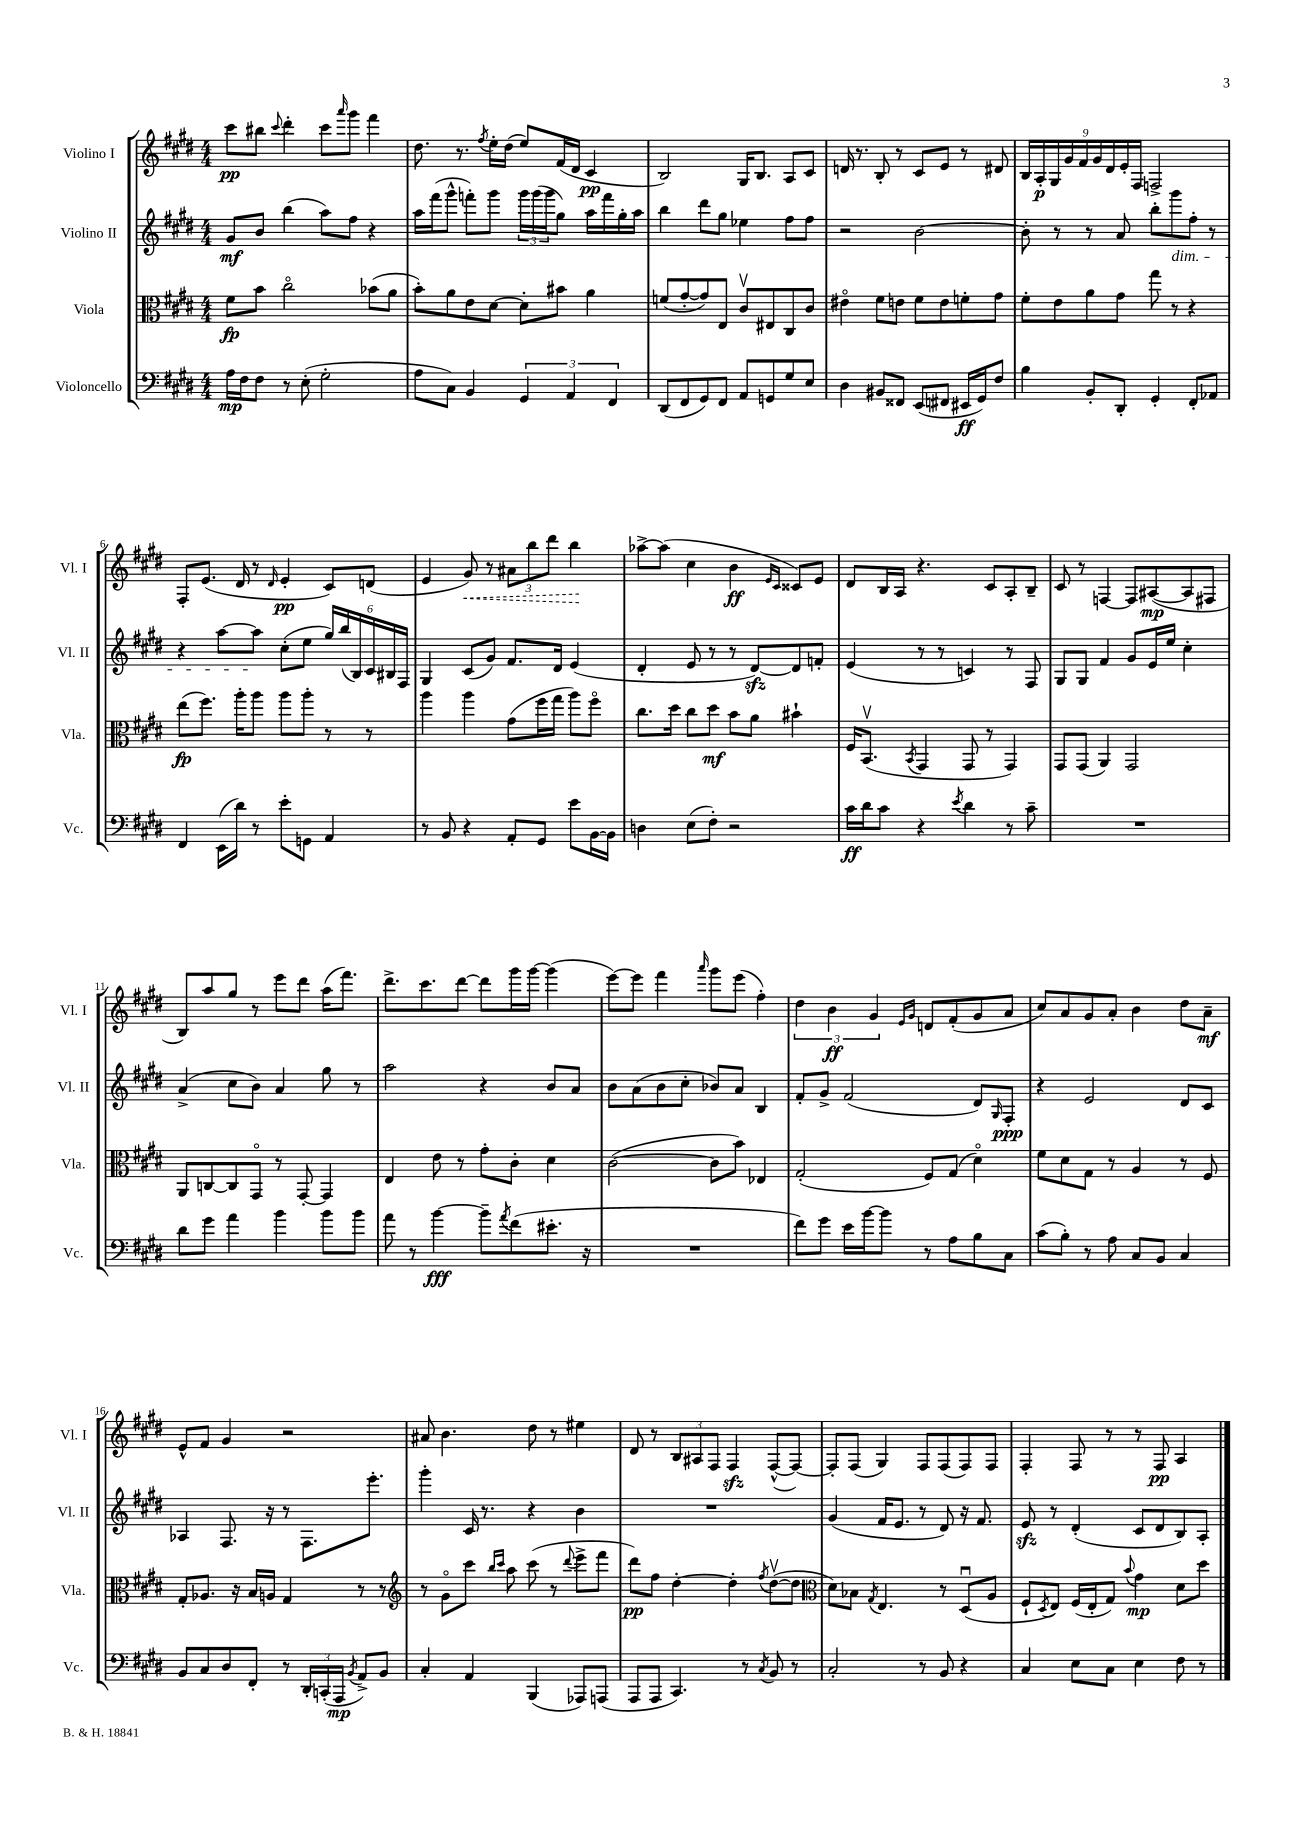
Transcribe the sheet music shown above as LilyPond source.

<<
\new StaffGroup <<
\new Staff = "s0" \with { instrumentName = "Violino I" shortInstrumentName = "Vl. I" } {
    \clef treble \key e \major \numericTimeSignature \time 4/4
    cis'''8\pp bis''8 \appoggiatura { cis'''8 } dis'''4-. cis'''8 \grace { a'''16 } gis'''8 fis'''4 |
    dis''8. r8. \acciaccatura { fis''8 } e''16-. dis''16( e''8) fis'16( dis'16 cis'4\pp |
    b2) gis16 b8. a8 cis'8 |
    d'16 r8. b8-. r8 cis'8 e'8 r8 dis'8 |
    \tuplet 9/8 { b16 a16-.\p gis16 gis'16 fis'16 gis'16 dis'16 e'16-. fis16 } f2-> |
    fis8-. e'8.( dis'16 r8 \grace { dis'16 } e'4-.\pp cis'8) d'8( |
    e'4 \once \override Hairpin.style = #'dashed-line gis'8\<) r8 \tuplet 3/2 { ais'8 b''8 dis'''8 } b''4\! |
    aes''8~-> aes''8( cis''4 b'4\ff \grace { e'16 cis'16 } cisis'8) e'8 |
    dis'8 b16 a16 r4. cis'8 a8-. b8-- |
    cis'8 r8 f4~ f8 ais8~\mp( ais8 fis8 |
    b8) a''8 gis''8 r8 e'''8 dis'''8 a''16( fis'''8.) |
    dis'''8.-> cis'''8. dis'''8~ dis'''8 gis'''16 gis'''16~ gis'''4( |
    e'''8~) e'''8 fis'''4 \grace { a'''16 } gis'''8 e'''8( fis''4-.) |
    \tuplet 3/2 { dis''4 b'4\ff gis'4 } \grace { e'16 gis'16 } d'8 fis'8-.( gis'8 a'8 |
    cis''8) a'8 gis'8 a'8-. b'4 dis''8 a'8--\mf |
    e'8-^ fis'8 gis'4 r2 |
    ais'8 b'4. dis''8 r8 eis''4 |
    dis'8 r8 \tuplet 3/2 { b8 ais8 fis8 } fis4\sfz fis8~-^( fis8~) |
    fis8-. fis8( gis4) fis8 fis8( fis8) fis8 |
    fis4-. fis8 r8 r8 fis8\pp a4 \bar "|." |
}
\new Staff = "s1" \with { instrumentName = "Violino II" shortInstrumentName = "Vl. II" } {
    \clef treble \key e \major \numericTimeSignature \time 4/4
    gis'8\mf b'8 b''4( a''8) fis''8 r4 |
    a''16 fis'''16( gis'''8-^ f'''8-.) gis'''8 \tuplet 3/2 { gis'''16 gis'''16( gis'''16 } gis''8) a''16 f'''16 gis''16-. a''16 |
    b''4 dis'''8 gis''8 ees''4 fis''8 fis''8 |
    r2 b'2~ |
    b'8-. r8 r8 a'8 b''8-. gis'''8\dim fis''8-. r8 |
    r4 a''8~ a''8\! cis''8-.( e''8 \tuplet 6/4 { gis''16) b''16( b16) cis'16 bis16 fis16 } |
    gis4 cis'8( gis'8) fis'8. dis'16 e'4( |
    dis'4-. e'8 r8 r8 dis'8~\sfz) dis'8 f'8-. |
    e'4( r8 r8 c'4) r8 fis8 |
    gis8 gis8 fis'4 gis'8 e'16 e''16 cis''4-. |
    a'4->( cis''8 b'8) a'4 gis''8 r8 |
    a''2 r4 b'8 a'8 |
    b'8 a'8( b'8 cis''8-. bes'8) a'8 b4 |
    fis'8-. gis'8-> fis'2( dis'8) \grace { gis16 } fis8-.\ppp |
    r4 e'2 dis'8 cis'8 |
    aes4 fis8. r16 r8 fis8. e'''8.-. |
    gis'''4-. cis'16 r8. r4 b'4 |
    R1 |
    gis'4( fis'16 e'8. r8 dis'8) r16 fis'8. |
    e'8\sfz r8 dis'4-.( cis'8 dis'8 b8) a8-. \bar "|." |
}
\new Staff = "s2" \with { instrumentName = "Viola" shortInstrumentName = "Vla." } {
    \clef alto \key e \major \numericTimeSignature \time 4/4
    fis'8\fp b'8 cis''2\flageolet bes'8( a'8 |
    b'8-.) a'8 e'8 dis'8~ dis'8-. bis'8 a'4 |
    f'8( gis'8~-. gis'8) e8 cis'8\upbow eis8 cis8 cis'8 |
    eis'4\flageolet fis'8 e'8 fis'8 e'8 f'8-. gis'8 |
    fis'8-. e'8 a'8 gis'8 gis''8 r8 r4 |
    e''8\fp( fis''8.) a''16-. a''8 a''8 a''8-. r8 r8 |
    a''4 a''4 gis'8( fis''16 gis''16 a''8) fis''8\flageolet |
    cis''8. dis''16 cis''8 dis''8\mf b'8 a'8 bis'4-! |
    fis16 b,8.\upbow( \acciaccatura { b,8 } gis,4 gis,8 r8 gis,4) |
    gis,8 gis,8( a,4) gis,2 |
    a,8 c8~ c8 gis,8\flageolet r8 gis,8~-. gis,4 |
    e4 e'8 r8 gis'8-. cis'8-. dis'4 |
    cis'2~( cis'8 b'8) ees4 |
    gis2-.( fis8) gis8( dis'4\flageolet) |
    fis'8 dis'8 gis8 r8 a4 r8 fis8 |
    gis8-. aes8. r16 b16 a16 gis4 r8 r8 |
    \clef treble r8 gis'8\flageolet cis'''8 \grace { b''16 cis'''16 } a''8 cis'''8( r8 \appoggiatura { dis'''8 } e'''8-> fis'''8 |
    dis'''8\pp) fis''8 dis''4~-. dis''4-. \acciaccatura { fis''8 } dis''8~\upbow( dis''8 |
    \clef alto dis'8) bes8 \acciaccatura { gis8 } e4. r8 dis8\downbow( a8 |
    fis8-! \acciaccatura { dis8 } e8) fis16( e16-. gis8) \appoggiatura { b'8 } gis'4\mp dis'8 dis''8 \bar "|." |
}
\new Staff = "s3" \with { instrumentName = "Violoncello" shortInstrumentName = "Vc." } {
    \clef bass \key e \major \numericTimeSignature \time 4/4
    a16\mp fis16 fis8 r8 e8-.( gis2-. |
    a8 cis8) b,4 \tuplet 3/2 { gis,4 a,4 fis,4 } |
    dis,8( fis,8 gis,8) fis,8 a,8 g,8 gis8 e8 |
    dis4 bis,8 fisis,8 e,8( fis,8 eis,16\ff gis,16) fis8 |
    b4 b,8-. dis,8-. gis,4-. fis,8-. aes,8 |
    fis,4 e,16( dis'16) r8 e'8-. g,8 a,4 |
    r8 b,8 r4 a,8-. gis,8 e'8 b,16~ b,16 |
    d4 e8( fis8-.) r2 |
    cis'16\ff dis'16 cis'8 r4 \acciaccatura { e'8 } dis'4 r8 cis'8-- |
    R1 |
    dis'8 gis'8 a'4 b'4 b'8 b'8 |
    a'8 r8 b'4~\fff b'8-- \acciaccatura { a'8 } fis'8( eis'8.-. r16 |
    R1 |
    fis'8) gis'8 e'16 b'16~ b'8 r8 a8 b8 cis8 |
    cis'8( b8-.) r8 a8 cis8 b,8 cis4 |
    b,8 cis8 dis8 fis,8-. r8 \tuplet 3/2 { dis,16-. c,16-.( a,,16\mp } \acciaccatura { b,8 } a,8->) b,8 |
    cis4-. a,4 b,,4( aes,,8) a,,8( |
    a,,8 a,,8 cis,4.) r8 \acciaccatura { cis8 } b,8 r8 |
    cis2-. r8 b,8 r4 |
    cis4 e8 cis8 e4 fis8 r8 \bar "|." |
}
>>
>>
